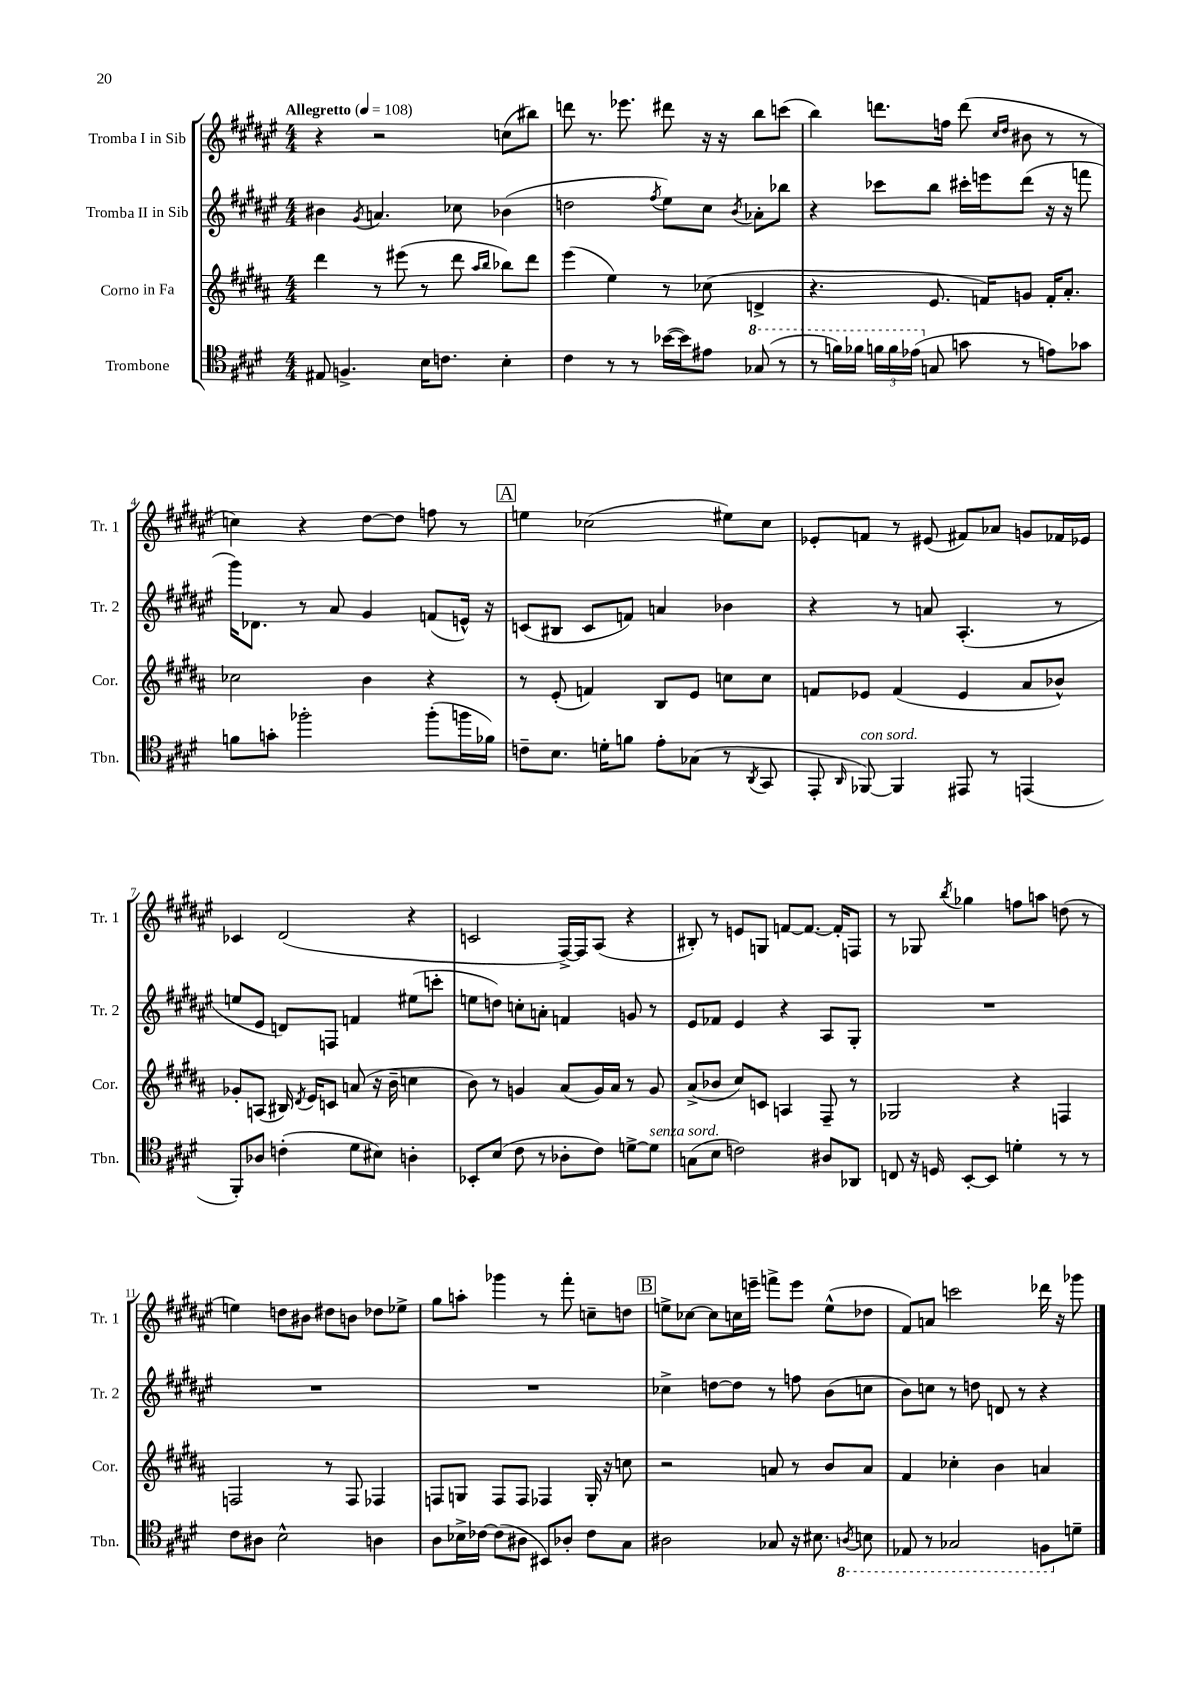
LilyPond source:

<<
\new StaffGroup <<
\new Staff = "s0" \with { instrumentName = "Tromba I in Sib" shortInstrumentName = "Tr. 1" } {
    \clef treble \key fis \major \numericTimeSignature \time 4/4 \tempo "Allegretto" 4 = 108
    \autoBeamOff r4 r2 c''8[( bis''8]) |
    d'''8 r8. ees'''8. dis'''8 r16 r16 b''8[ c'''8]( |
    b''4) d'''8.[ f''16] d'''8( \grace { cis''16[ dis''16] } bis'8 r8 r8 |
    c''4) r4 dis''8[~ dis''8] f''8 r8 |
    \mark \markup { \box "A" } e''4 ces''2( eis''8[) ces''8] |
    ees'8[-. f'8] r8 eis'8( fis'8[) aes'8] g'8[ fes'16 ees'16] |
    ces'4 dis'2( r4 |
    c'2 fis16[~->) fis16 ais8]( r4 |
    bis8-.) r8 e'8[ g8] f'8[~ f'8.]~ f'16[-. f8] |
    r8 ges8 \acciaccatura { b''8 } ges''4 f''8[ a''8] d''8( r8 |
    e''4) d''8[ bis'8] dis''8[ b'8] des''8[ ees''8]-> |
    gis''8[ a''8]-. ges'''4 r8 fis'''8-. c''8[-- d''8] |
    \mark \markup { \box "B" } e''8[-> ces''8]~ ces''8[ c''16 e'''16]-- f'''8[-> e'''8] e''8[-^( des''8] |
    fis'8[) a'8] c'''2 des'''16 r16 ges'''8 \bar "|." |
}
\new Staff = "s1" \with { instrumentName = "Tromba II in Sib" shortInstrumentName = "Tr. 2" } {
    \clef treble \key fis \major \numericTimeSignature \time 4/4
    \autoBeamOff bis'4 \acciaccatura { gis'8 } a'4. ces''8 bes'4( |
    d''2 \acciaccatura { fis''8 } eis''8[) cis''8] \acciaccatura { b'8 } aes'8[-. bes''8] |
    r4 ces'''8[ b''8] cis'''16[-. e'''16 dis'''8]( r16 r16 f'''8 |
    gis'''16[) des'8.] r8 ais'8 gis'4 f'8[( e'16]-^) r16 |
    \mark \markup { \box "A" } c'8[( bis8] c'8[ f'8]) a'4 bes'4 |
    r4 r8 a'8 ais4.-.( r8 |
    e''8[ eis'8] d'8[) f8] f'4 eis''8[( c'''8]-. |
    e''8[ d''8]) c''8[-. a'8]-. f'4 g'8 r8 |
    eis'8[ fes'8] eis'4 r4 ais8[ gis8]-. |
    R1 |
    R1 |
    R1 |
    \mark \markup { \box "B" } ces''4-> d''8[~ d''8] r8 f''8 b'8[( c''8] |
    b'8[) c''8] r8 d''8 d'8 r8 r4 \bar "|." |
}
\new Staff = "s2" \with { instrumentName = "Corno in Fa" shortInstrumentName = "Cor." } {
    \clef treble \key b \major \numericTimeSignature \time 4/4
    \autoBeamOff dis'''4 r8 eis'''8( r8 dis'''8 \grace { ais''16[ b''16] } bes''8[) dis'''8] |
    e'''4( e''4) r8 ces''8( d'4-> |
    r4. e'8. f'16[) g'8] f'16[-. ais'8.]-. |
    ces''2 b'4 r4 |
    \mark \markup { \box "A" } r8 e'8-.( f'4) b8[ e'8] c''8[ c''8] |
    f'8[ ees'8] f'4( ees'4 ais'8[ bes'8]-^) |
    ges'8[-. a8]( bis16) \acciaccatura { dis'8 } e'16[ c'8] a'8( r16 b'16-- c''4 |
    b'8) r8 g'4 ais'8[( g'16) ais'16] r8 g'8 |
    ais'8[->( bes'8] cis''8[) c'8] a4 fis8-- r8 |
    ges2 r4 f4 |
    f2 r8 f8 fes4 |
    f8[ g8] f8[ f8] fes4 g16-. r16 c''8 |
    \mark \markup { \box "B" } r2 a'8 r8 b'8[ a'8] |
    fis'4 ces''4-. b'4 a'4 \bar "|." |
}
\new Staff = "s3" \with { instrumentName = "Trombone" shortInstrumentName = "Tbn." } {
    \clef tenor \key e \major \numericTimeSignature \time 4/4
    \autoBeamOff eis8 f4.-> b16[ c'8.] b4-. |
    cis'4 r8 r8 bes'16[~( bes'16) eis'8] \ottava #1 ges'8( r8 |
    r8 f''16[) fes''16] \tuplet 3/2 { f''16[ f''16 ees''16]( \ottava #0 } g8 g'8 r8 e'!8[) ges'8] |
    f'8[ g'8]-. fes''2-. fes''8[-.( f''16 fes'16]) |
    \mark \markup { \box "A" } c'8[-- b8.] d'16[-. f'8] e'8[-. ges8]( r8 \acciaccatura { a,8 } gis,8 |
    e,8-. \grace { a,16 } fes,8~^\markup { \italic "con sord." }) fes,4 eis,8 r8 e,4( |
    fis,8[-.) aes8] c'4-.( dis'8[ bis8]) a4-. |
    bes,8[-. b8]( cis'8 r8 aes8[-. cis'8]) d'8[~-> d'8]^\markup { \italic "senza sord." } |
    g8[( b8] c'2) ais8[ aes,8] |
    c8 r16 d16 b,8[~-. b,8] d'4-. r8 r8 |
    cis'8[ ais8] b2-^ a4 |
    a8[ bes16-> ces'16]~ ces'8[( ais8] bis,8[) aes8]-. ces'8[ gis8] |
    \mark \markup { \box "B" } ais2 ges8 r16 bis8. \ottava #-1 \acciaccatura { a,!8 } b,!8 |
    ees,8 r8 ges,2 f,8[ \ottava #0 d'8]-- \bar "|." |
}
>>
>>
